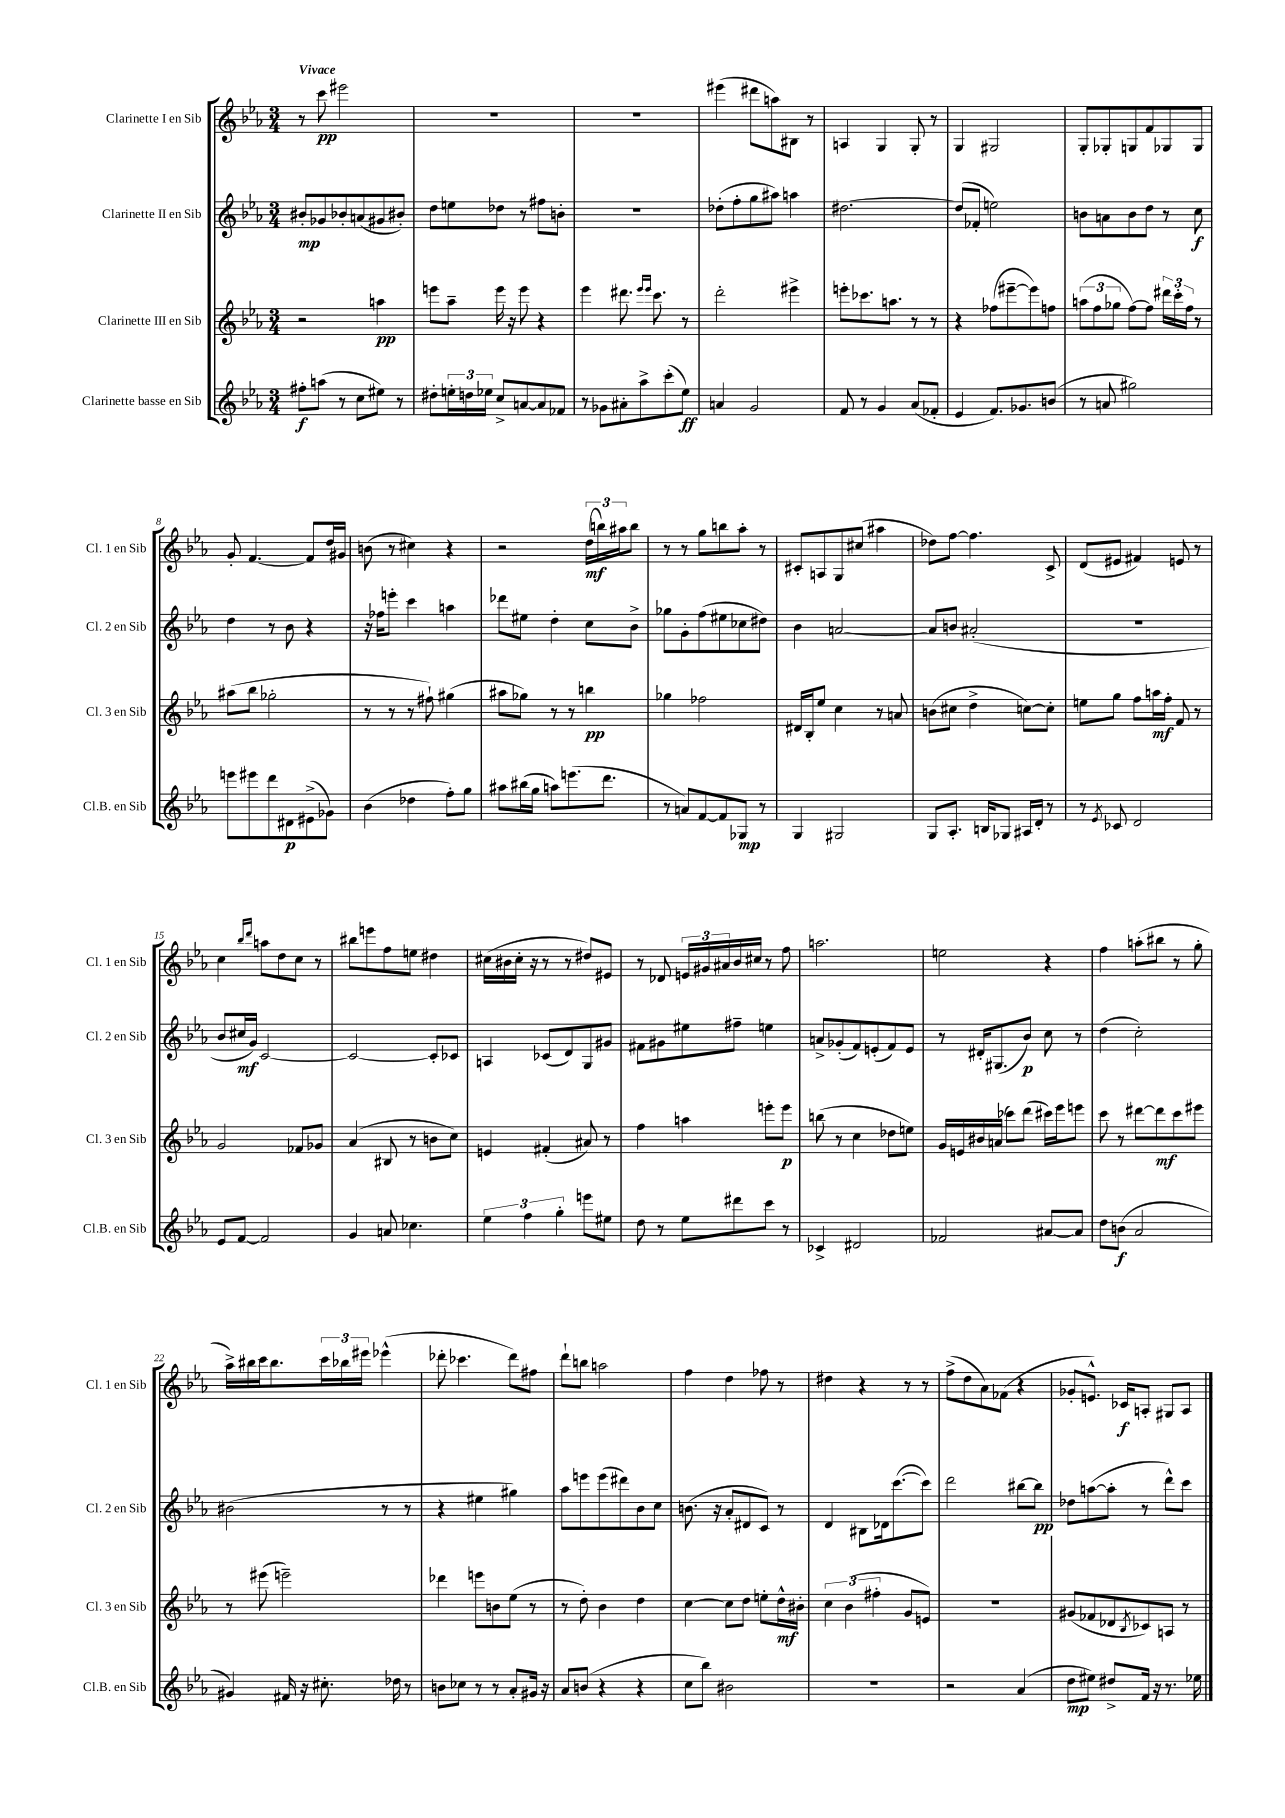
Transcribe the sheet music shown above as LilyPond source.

<<
\new StaffGroup <<
\new Staff = "s0" \with { instrumentName = "Clarinette I en Sib" shortInstrumentName = "Cl. 1 en Sib" } {
    \clef treble \key ees \major \numericTimeSignature \time 3/4 \tempo "Vivace"
    r8 c'''8\pp eis'''2 |
    R2. |
    R2. |
    eis'''4( dis'''8 a''8) bis8 r8 |
    a4 g4 g8-. r8 |
    g4 gis2 |
    g8-. ges8-. g8 f'8 ges8 ges8 |
    g'8-. f'4.~ f'8 d''16 gis'16 |
    b'8( r8 cis''4) r4 |
    r2 \tuplet 3/2 { d''16\mf( b''16) ais''16 } b''8 |
    r8 r8 g''8 b''8 aes''8-. r8 |
    cis'8-. a8 g8 cis''8( ais''4 |
    des''8) f''8~ f''4. c'8-> |
    d'8( eis'8 fis'4) e'8 r8 |
    c''4 \grace { bes''16 d'''16 } a''8 d''8 c''8 r8 |
    bis''8 e'''8 f''8 e''8 dis''4 |
    cis''16( bis'16 cis''16-. r16 r8 r8 dis''8) eis'8 |
    r8 des'8 \tuplet 3/2 { e'16 gis'16 ais'16 } bes'16 cis''16 r8 f''8 |
    a''2. |
    e''2 r4 |
    f''4 a''8-.( bis''8 r8 g''8-. |
    aes''16->) bis''16 c'''16 bis''8. \tuplet 3/2 { c'''16 bes''16 eis'''16 } ees'''4-^( |
    des'''8-. ces'''4. des'''8) fis''8 |
    d'''8-! b''8 a''2 |
    f''4 d''4 fes''8 r8 |
    dis''4 r4 r8 r8 |
    f''8->( d''8 aes'8) fes'8( r4 |
    ges'8-. e'8.-^) ces'16\f a8-. gis8 a8 \bar "|." |
}
\new Staff = "s1" \with { instrumentName = "Clarinette II en Sib" shortInstrumentName = "Cl. 2 en Sib" } {
    \clef treble \key ees \major \numericTimeSignature \time 3/4
    bis'8-.\mp ges'8 bes'8-. a'8( gis'8 bis'8-.) |
    d''8 e''8 des''8 r8 fis''8 b'8-. |
    R2. |
    des''8-.( f''8-. g''8 ais''8) a''4 |
    dis''2.~ |
    dis''8( fes'8-. e''2) |
    b'8 a'8 b'8 d''8 r8 c''8\f |
    d''4 r8 bes'8 r4 |
    r16 fes''16 e'''8-. c'''4 a''4 |
    des'''8 eis''8 d''4-. c''8 bes'8-> |
    ges''8 g'8-. f''8( eis''8 ces''8 dis''8) |
    bes'4 a'2~ |
    a'8 b'8 ais'2-.( |
    R2. |
    bes'8 cis''16\mf g'16) c'2~ |
    c'2~ c'8-. ces'8 |
    a4 ces'8( d'8) g8 gis'8 |
    fis'8 gis'8 eis''8 fis''8-- e''4 |
    a'8-> ges'8-.( f'8) e'8-.( f'8) e'8 |
    r8 dis'16-. gis8.( bes'8\p) c''8 r8 |
    d''4( c''2-.) |
    bis'2( r8 r8 |
    r4 eis''4 gis''4) |
    aes''8 e'''8 e'''8( dis'''8) bes'8 c''8 |
    b'8.( r16 aes'8-. dis'8 c'8) r8 |
    d'4 bis8 des'16 c'''8.~( c'''8) |
    d'''2 bis''8~ bis''8\pp |
    des''8 a''8~( a''8-. r8 d'''8-^) c'''8 \bar "|." |
}
\new Staff = "s2" \with { instrumentName = "Clarinette III en Sib" shortInstrumentName = "Cl. 3 en Sib" } {
    \clef treble \key ees \major \numericTimeSignature \time 3/4
    r2 a''4\pp |
    e'''8 aes''8-- e'''16 r16 e'''8 r4 |
    ees'''4 dis'''8. \grace { ees'''16 ees'''16 } c'''8. r8 |
    d'''2-. eis'''4-> |
    e'''8-. ces'''8. a''8. r8 r8 |
    r4 fes''8( eis'''8~-- eis'''8) f''8 |
    \tuplet 3/2 { a''8( f''8 ges''8 } f''8~) f''8 \tuplet 3/2 { dis'''16 c'''16-. f''16 } r8 |
    ais''8( bes''8 ges''2-. |
    r8 r8 r8 fis''8-!) gis''4( |
    ais''8 ges''8) r8 r8 b''4\pp |
    ges''4 fes''2 |
    dis'16 bes16-. ees''8 c''4 r8 a'8 |
    b'8( cis''8 d''4-> c''8~) c''8-. |
    e''8 g''8 f''8 a''16\mf f''16-. f'8 r8 |
    g'2 fes'8 ges'8 |
    aes'4( bis8 r8 b'8 c''8) |
    e'4 fis'4-.( ais'8) r8 |
    f''4 a''4 e'''8-. e'''8\p |
    b''8( r8 c''4 des''8 e''8) |
    g'16 e'16 bis'16 a'16( ces'''8) d'''8( cis'''16) ees'''16 e'''8 |
    c'''8 r8 dis'''8~ dis'''8\mf c'''8 eis'''8 |
    r8 eis'''8( e'''2--) |
    des'''4 e'''8 b'8 ees''8( r8 |
    r8 d''8-.) bes'4 d''4 |
    c''4~ c''8 d''8 e''8-. d''16-^\mf bis'16-. |
    \tuplet 3/2 { c''4 bes'4( fis''4-. } g'8 e'8) |
    R2. |
    gis'8( fes'8 des'8 \acciaccatura { bes8 } ces'8) a8 r8 \bar "|." |
}
\new Staff = "s3" \with { instrumentName = "Clarinette basse en Sib" shortInstrumentName = "Cl.B. en Sib" } {
    \clef treble \key ees \major \numericTimeSignature \time 3/4
    fis''8-.\f a''8( r8 c''8 eis''8) r8 |
    dis''8-. \tuplet 3/2 { e''16-. d''16 ees''16 } c''8-> a'8~ a'8 fes'8 |
    r8 ges'8 ais'8-. aes''8-> c'''8-.( ees''8\ff) |
    a'4 g'2 |
    f'8 r8 g'4 aes'8( fes'8-. |
    ees'4 f'8.) ges'8. b'8( |
    r8 a'8 gis''2) |
    e'''8 eis'''8 d'''8 dis'8\p eis'8->( ges'8) |
    bes'4( des''4 f''8-.) g''8 |
    ais''8 bis''16( g''16 a''8) e'''8.( d'''8. |
    r8 a'8) f'8~ f'8 ges8\mp r8 |
    g4 gis2 |
    g8 aes8.-. b16 ges8 ais16 d'16-. r8 |
    r8 \acciaccatura { ees'8 } ces'8 d'2 |
    ees'8 f'8~ f'2 |
    g'4 a'8 ces''4. |
    \tuplet 3/2 { ees''4 f''4 g''4-. } e'''8 eis''8 |
    d''8 r8 ees''8 dis'''8 c'''8 r8 |
    ces'4-> dis'2 |
    fes'2 ais'8~ ais'8 |
    d''8 b'8\f( aes'2 |
    gis'4) fis'16 r16 cis''8.-. des''16 r8 |
    b'8 ces''8 r8 r8 aes'8-. gis'16 r16 |
    aes'8 b'8( r4 r4 |
    c''8 bes''8) bis'2 |
    R2. |
    r2 aes'4( |
    d''8\mp eis''8) dis''8-> f'16 r16 r8. ees''16 \bar "|." |
}
>>
>>
